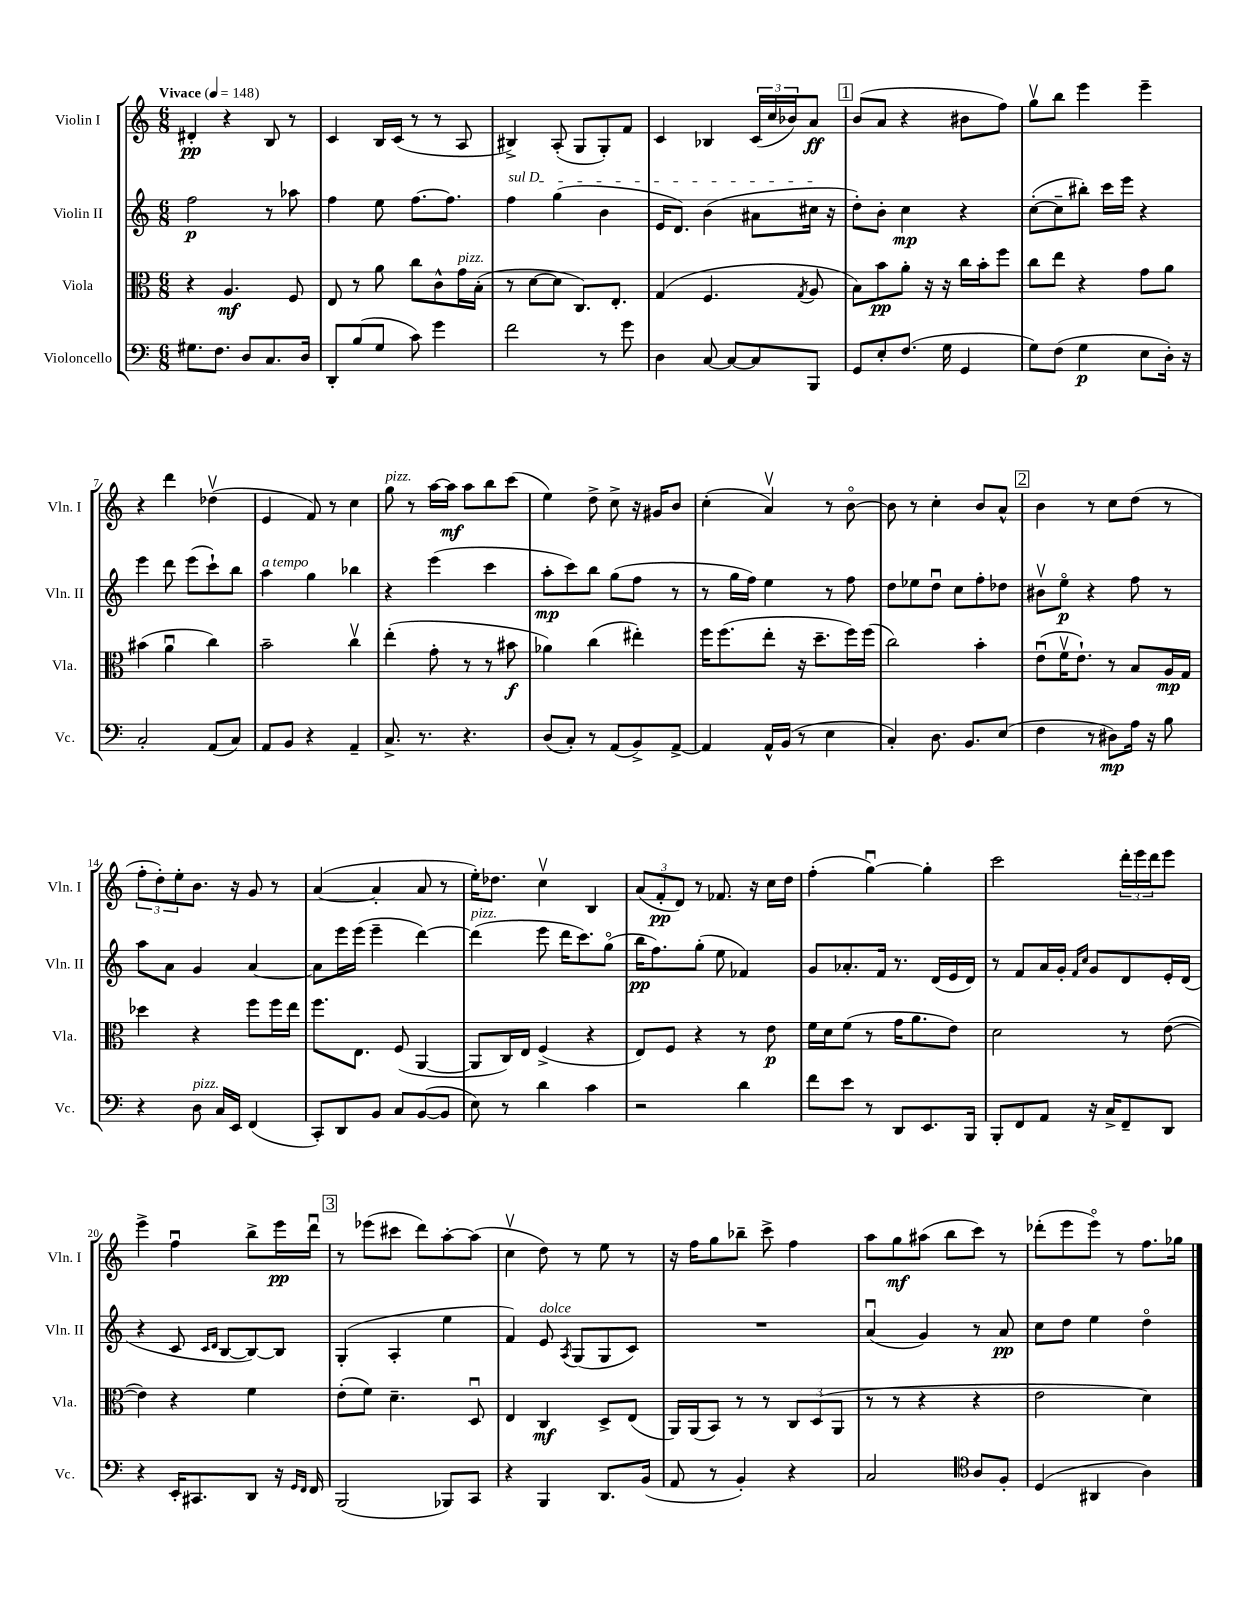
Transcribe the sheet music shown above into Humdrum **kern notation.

**kern	**dynam	**kern	**dynam	**kern	**dynam	**kern	**dynam
*part4	*part4	*part3	*part3	*part2	*part2	*part1	*part1
*staff4	*staff4	*staff3	*staff3	*staff2	*staff2	*staff1	*staff1
*I"Violoncello	*	*I"Viola	*	*I"Violin II	*	*I"Violin I	*
*I'Vc.	*	*I'Vla.	*	*I'Vln. II	*	*I'Vln. I	*
*clefF4	*	*clefC3	*	*clefG2	*	*clefG2	*
*k[]	*	*k[]	*	*k[]	*	*k[]	*
*M6/8	*	*M6/8	*	*M6/8	*	*M6/8	*
*MM148	*	*MM148	*	*MM148	*	*MM148	*
=1	=1	=1	=1	=1	=1	=1	=1
!	!	!	!	!	!	!LO:TX:a:B:t=Vivace	!
8.G#X\L	.	4r	.	2ff\	p	4d#X'/	pp
8.F\J	.	.	.	.	.	.	.
.	.	4.A/	mf	.	.	4r	.
8D/L	.	.	.	.	.	.	.
8.C/	.	.	.	8r	.	8B/	.
.	.	8F/	.	8aa-X\	.	8r	.
16D/Jk	.	.	.	.	.	.	.
=2	=2	=2	=2	=2	=2	=2	=2
8DD'/L	.	8E/	.	4ff\	.	4c/	.
(8B/	.	8r	.	.	.	.	.
8G/J	.	8a\	.	8ee\	.	16B/LL	.
.	.	.	.	.	.	(16c/JJ	.
8c\)	.	8cc\L	.	[8.ff\L	.	8r	.
4g\	.	8c^^\	.	.	.	8r	.
.	.	.	.	8.ff\J]	.	.	.
!	!	!LO:TX:a:i:t=pizz.	!	!	!	!	!
.	.	16g\L	.	.	.	8A/	.
.	.	(16B'\JJ	.	.	.	.	.
=3	=3	=3	=3	=3	=3	=3	=3
!	!	!	!	!LO:TX:a:i:t=sul D	!	!	!
2f\	.	8r	.	4ff\	.	4B#X^/)	.
.	.	[8d\L	.	.	.	.	.
.	.	8d\J]	.	(4gg\	.	(8A'/	.
.	.	8.C/L)	.	.	.	8G/L	.
8r	.	.	.	4b\	.	8G'/)	.
.	.	8.E'/J	.	.	.	.	.
8g\	.	.	.	.	.	8f/J	.
=4	=4	=4	=4	=4	=4	=4	=4
4D\	.	(4G/	.	16e/KL	.	4c/	.
.	.	.	.	8.d/J)	.	.	.
[8C/	.	4.F/	.	(4b\	.	4B-X/	.
8C/L_	.	.	.	.	.	.	.
8C/]	.	.	.	8a#X\L	.	(24c/LL	.
.	.	.	.	.	.	24cc/	.
.	.	.	.	.	.	24b-X/J)	.
.	.	8qG/	.	.	.	.	.
8BBB/J	.	8A/	.	16cc#X\Jk	.	8a/J	ff
.	.	.	.	16r	.	.	.
!!LO:REH:place=s1:t=1
=5	=5	=5	=5	=5	=5	=5	=5
8GG/L	.	8B\L)	.	8dd'\L)	.	(8b/L	.
8E'/	.	8b\	pp	8b'\J	.	8a/J	.
(8.F/J	.	8a'\J	.	4cc\	mp	4r	.
.	.	16r	.	.	.	.	.
16G\	.	16r	.	.	.	.	.
4GG/	.	16cc\LL	.	4r	.	8b#X\L	.
.	.	16b'\J	.	.	.	.	.
.	.	8ff\J	.	.	.	8ff\J)	.
=6	=6	=6	=6	=6	=6	=6	=6
8G\L)	.	8cc\L	.	([8cc'\L	.	8ggv\L	.
(8F\J	.	8ee\J	.	8cc~\]	.	8bb\J	.
4G\	p	4r	.	8bb#X'\J)	.	4eee\	.
.	.	.	.	16ccc\LL	.	.	.
.	.	.	.	16eee\JJ	.	.	.
8E\L	.	8g\L	.	4r	.	4eee~\	.
16D'\Jk)	.	8a\J	.	.	.	.	.
16r	.	.	.	.	.	.	.
!!LO:LB:g=z
=7	=7	=7	=7	=7	=7	=7	=7
2C'/	.	(4b#X\	.	4eee\	.	4r	.
.	.	4au\	.	8ddd\	.	4ddd\	.
.	.	.	.	(8eee\L	.	.	.
(8AA/L	.	4cc\)	.	8ccc`\)	.	(4dd-Xv\	.
8C/J)	.	.	.	8bb\J	.	.	.
=8	=8	=8	=8	=8	=8	=8	=8
!	!	!	!	!LO:TX:a:i:t=a tempo	!	!	!
8AA/L	.	2b~\	.	4aa\	.	4e/	.
8BB/J	.	.	.	.	.	.	.
4r	.	.	.	4gg\	.	8f/)	.
.	.	.	.	.	.	8r	.
4AA~/	.	4ccv\	.	4bb-X\	.	4cc\	.
=9	=9	=9	=9	=9	=9	=9	=9
!	!	!	!	!	!	!LO:TX:a:i:t=pizz.	!
8.C^/	.	(4ee'\	.	4r	.	8gg\	.
.	.	.	.	.	.	8r	.
8.r	.	.	.	.	.	.	.
.	.	8g'\	.	(4eee\	.	[16aa\LL	.
.	.	.	.	.	.	16aa\JJ]	mf
4.r	.	8r	.	.	.	8aa\L	.
.	.	8r	.	4ccc\	.	8bb\	.
.	.	8b#X\	f	.	.	(8ccc\J	.
=10	=10	=10	=10	=10	=10	=10	=10
(8D/L	.	4a-X\)	.	8aa'\L	mp	4ee\)	.
8C'/J)	.	.	.	8ccc\)	.	.	.
8r	.	(4cc\	.	8bb\J	.	8dd^\	.
(8AA/L	.	.	.	(8gg\L	.	8cc^\	.
8BB^/)	.	4ee#X'\)	.	8ff\J	.	16r	.
.	.	.	.	.	.	16g#X/KL	.
[8AA^/J	.	.	.	8r	.	8b/J	.
=11	=11	=11	=11	=11	=11	=11	=11
4AA/]	.	16ff\KL	.	8r	.	(4cc'\	.
.	.	(8.ff\	.	.	.	.	.
.	.	.	.	16gg\LL	.	.	.
.	.	.	.	16ff\JJ)	.	.	.
16AA^^/LL	.	8ee'\J	.	4ee\	.	4av/)	.
(16BB/JJ	.	.	.	.	.	.	.
8r	.	16r	.	.	.	.	.
.	.	8.dd~\L	.	.	.	.	.
4E\	.	.	.	8r	.	8r	.
.	.	16ff\L)	.	8ff\	.	[8b\	.
.	.	(16ff\JJ	.	.	.	.	.
=12	=12	=12	=12	=12	=12	=12	=12
4C'/)	.	2cc\)	.	8dd\L	.	8b\]	.
.	.	.	.	8ee-X\	.	8r	.
8.D\	.	.	.	8ddu\J	.	4cc'\	.
.	.	.	.	8cc\L	.	.	.
8.BB/L	.	.	.	.	.	.	.
.	.	4b'\	.	8ff'\	.	8b/L	.
(8E/J	.	.	.	8dd-X\J	.	8a^^/J	.
!!LO:REH:place=s1:t=2
=13	=13	=13	=13	=13	=13	=13	=13
4F\	.	(8eu\L	.	8b#Xv\L	.	4b\	.
.	.	16fv\K	.	8ee\J	p	.	.
.	.	8.e`\J)	.	.	.	.	.
8r	.	.	.	4r	.	8r	.
8D#X\L)	mp	8r	.	.	.	8cc\L	.
16A\Jk	.	8B/L	.	8ff\	.	(8dd\J	.
16r	.	.	.	.	.	.	.
8B\	.	16A/L	mp	8r	.	8r	.
.	.	16G/JJ	.	.	.	.	.
!!LO:LB:g=z
=14	=14	=14	=14	=14	=14	=14	=14
4r	.	4dd-X\	.	8aa\L	.	12ff'\L	.
.	.	.	.	.	.	12dd'\)	.
.	.	.	.	8a\J	.	.	.
.	.	.	.	.	.	12ee'\	.
!LO:TX:a:i:t=pizz.	!	!	!	!	!	!	!
8D\	.	4r	.	4g/	.	8.b\J	.
16C/LL	.	.	.	.	.	.	.
16EE/JJ	.	.	.	.	.	16r	.
(4FF/	.	8ff\L	.	[4a/	.	8g/	.
.	.	16ff\L	.	.	.	8r	.
.	.	16ee\JJ	.	.	.	.	.
=15	=15	=15	=15	=15	=15	=15	=15
8CC'/L)	.	8.ff\L	.	8a\L]	.	([4a/	.
8DD/	.	.	.	16eee\L	.	.	.
.	.	8.E\J	.	(16eee\JJ	.	.	.
8BB/J	.	.	.	4eee~\	.	4a'/]	.
8C/L	.	(8F/	.	.	.	.	.
([8BB/	.	[4AA/	.	[4ddd\)	.	8a/	.
8BB/J]	.	.	.	.	.	8r	.
=16	=16	=16	=16	=16	=16	=16	=16
!	!	!	!	!LO:TX:a:i:t=pizz.	!	!	!
8E\)	.	8AA/L]	.	(4ddd\]	.	16ee'\KL)	.
.	.	.	.	.	.	8.dd-X\J	.
8r	.	16C/L)	.	.	.	.	.
.	.	16E/JJ	.	.	.	.	.
4d\	.	(4F^/	.	8eee\	.	4ccv\	.
.	.	.	.	16ddd\KL	.	.	.
.	.	.	.	8.ccc\)	.	.	.
4c\	.	4r	.	.	.	4B/	.
.	.	.	.	(8gg\J	.	.	.
=17	=17	=17	=17	=17	=17	=17	=17
2r	.	8E/L)	.	16bb\KL	pp	(12a/L	.
.	.	.	.	8.ff\)	.	.	.
.	.	.	.	.	.	12f'/	pp
.	.	8F/J	.	.	.	.	.
.	.	.	.	.	.	12d/J)	.
.	.	4r	.	(8gg'\J	.	8r	.
.	.	.	.	8ee\	.	8.f-X/	.
4d\	.	8r	.	4f-X/)	.	.	.
.	.	.	.	.	.	16r	.
.	.	8e\	p	.	.	16cc\LL	.
.	.	.	.	.	.	16dd\JJ	.
=18	=18	=18	=18	=18	=18	=18	=18
8f\L	.	16f\LL	.	8g/L	.	(4ff'\	.
.	.	16d\J	.	.	.	.	.
8e\J	.	(8f\J	.	8.a-X'/	.	.	.
8r	.	8r	.	.	.	[4ggu\)	.
.	.	.	.	16f/Jk	.	.	.
8DD/L	.	16g\KL	.	8.r	.	.	.
.	.	8.a\	.	.	.	.	.
8.EE/	.	.	.	.	.	4gg'\]	.
.	.	.	.	(16d/LL	.	.	.
.	.	8e\J)	.	16e/	.	.	.
16BBB/Jk	.	.	.	16d/JJ)	.	.	.
=19	=19	=19	=19	=19	=19	=19	=19
8BBB'/L	.	2d\	.	8r	.	2ccc\	.
8FF/	.	.	.	8f/L	.	.	.
8AA/J	.	.	.	16a/L	.	.	.
.	.	.	.	16g'/JJ	.	.	.
.	.	.	.	16qqf/LL	.	.	.
.	.	.	.	16qqcc/JJ	.	.	.
16r	.	.	.	8g/L	.	.	.
16C^/KL	.	.	.	.	.	.	.
8FF~/	.	8r	.	8d/	.	24ddd'\LL	.
.	.	.	.	.	.	24eee\	.
.	.	.	.	.	.	24ddd\J	.
8DD/J	.	([8e\	.	16e'/L	.	8eee\J	.
.	.	.	.	(16d/JJ	.	.	.
!!LO:LB:g=z
=20	=20	=20	=20	=20	=20	=20	=20
4r	.	4e\])	.	4r	.	4eee^\	.
16EE'/KL	.	4r	.	8c/	.	4ffu\	.
8.CC#X/	.	.	.	.	.	.	.
.	.	.	.	16qqc/LL	.	.	.
.	.	.	.	16qqd/JJ	.	.	.
.	.	.	.	[8B/L	.	.	.
8DD/J	.	4f\	.	8B/_)	.	8bb^\L	.
16r	.	.	.	8B/J]	.	16eee\L	pp
16qqGG/LL	.	.	.	.	.	.	.
16qqFF/JJ	.	.	.	.	.	.	.
16FF/	.	.	.	.	.	16dddu\JJ	.
!!LO:REH:place=s1:t=3
=21	=21	=21	=21	=21	=21	=21	=21
(2BBB/	.	(8e'\L	.	(4G'/	.	8r	.
.	.	8f\J)	.	.	.	(8eee-X\L	.
.	.	4.d~\	.	4A'/	.	8ccc#X\J	.
.	.	.	.	.	.	8ddd\L)	.
8BBB-X/L)	.	.	.	4ee\	.	[8aa'\	.
8CC/J	.	8Du/	.	.	.	(8aa\J]	.
=22	=22	=22	=22	=22	=22	=22	=22
4r	.	4E/	.	4f/)	.	4ccv\	.
!	!	!	!	!LO:TX:a:i:t=dolce	!	!	!
4BBB/	.	4C/	mf	8e/	.	8dd\)	.
.	.	.	.	8qA/	.	.	.
.	.	.	.	(8G/L	.	8r	.
8.DD/L	.	8D^/L	.	8G/	.	8ee\	.
.	.	(8E/J	.	8c/J)	.	8r	.
(16BB/Jk	.	.	.	.	.	.	.
=23	=23	=23	=23	=23	=23	=23	=23
8AA/	.	16AA/LL)	.	2.r	.	16r	.
.	.	(16AA/J	.	.	.	16ff\KL	.
8r	.	8BB/J)	.	.	.	8gg\	.
4BB'/)	.	8r	.	.	.	8bb-X~\J	.
.	.	8r	.	.	.	8ccc^\	.
4r	.	12C/L	.	.	.	4ff\	.
.	.	(12D/	.	.	.	.	.
.	.	12AA/J	.	.	.	.	.
=24	=24	=24	=24	=24	=24	=24	=24
2C/	.	8r	.	(4au/	.	8aa\L	.
.	.	8r	.	.	.	8gg\	mf
.	.	4r	.	4g/)	.	(8aa#X\J	.
.	.	.	.	.	.	8bb\L	.
*clefC4	*	*	*	*	*	*	*
8A/L	.	4r	.	8r	.	8ccc\J)	.
8F'/J	.	.	.	8a/	pp	8r	.
=25	=25	=25	=25	=25	=25	=25	=25
(4D/	.	2e\	.	8cc\L	.	(8ddd-X'\L	.
.	.	.	.	8dd\J	.	8eee\	.
4AA#X/	.	.	.	4ee\	.	8eee\J)	.
.	.	.	.	.	.	8r	.
4A\)	.	4d\)	.	4dd\	.	8.ff\L	.
.	.	.	.	.	.	16gg-X\Jk	.
==	==	==	==	==	==	==	==
*-	*-	*-	*-	*-	*-	*-	*-
